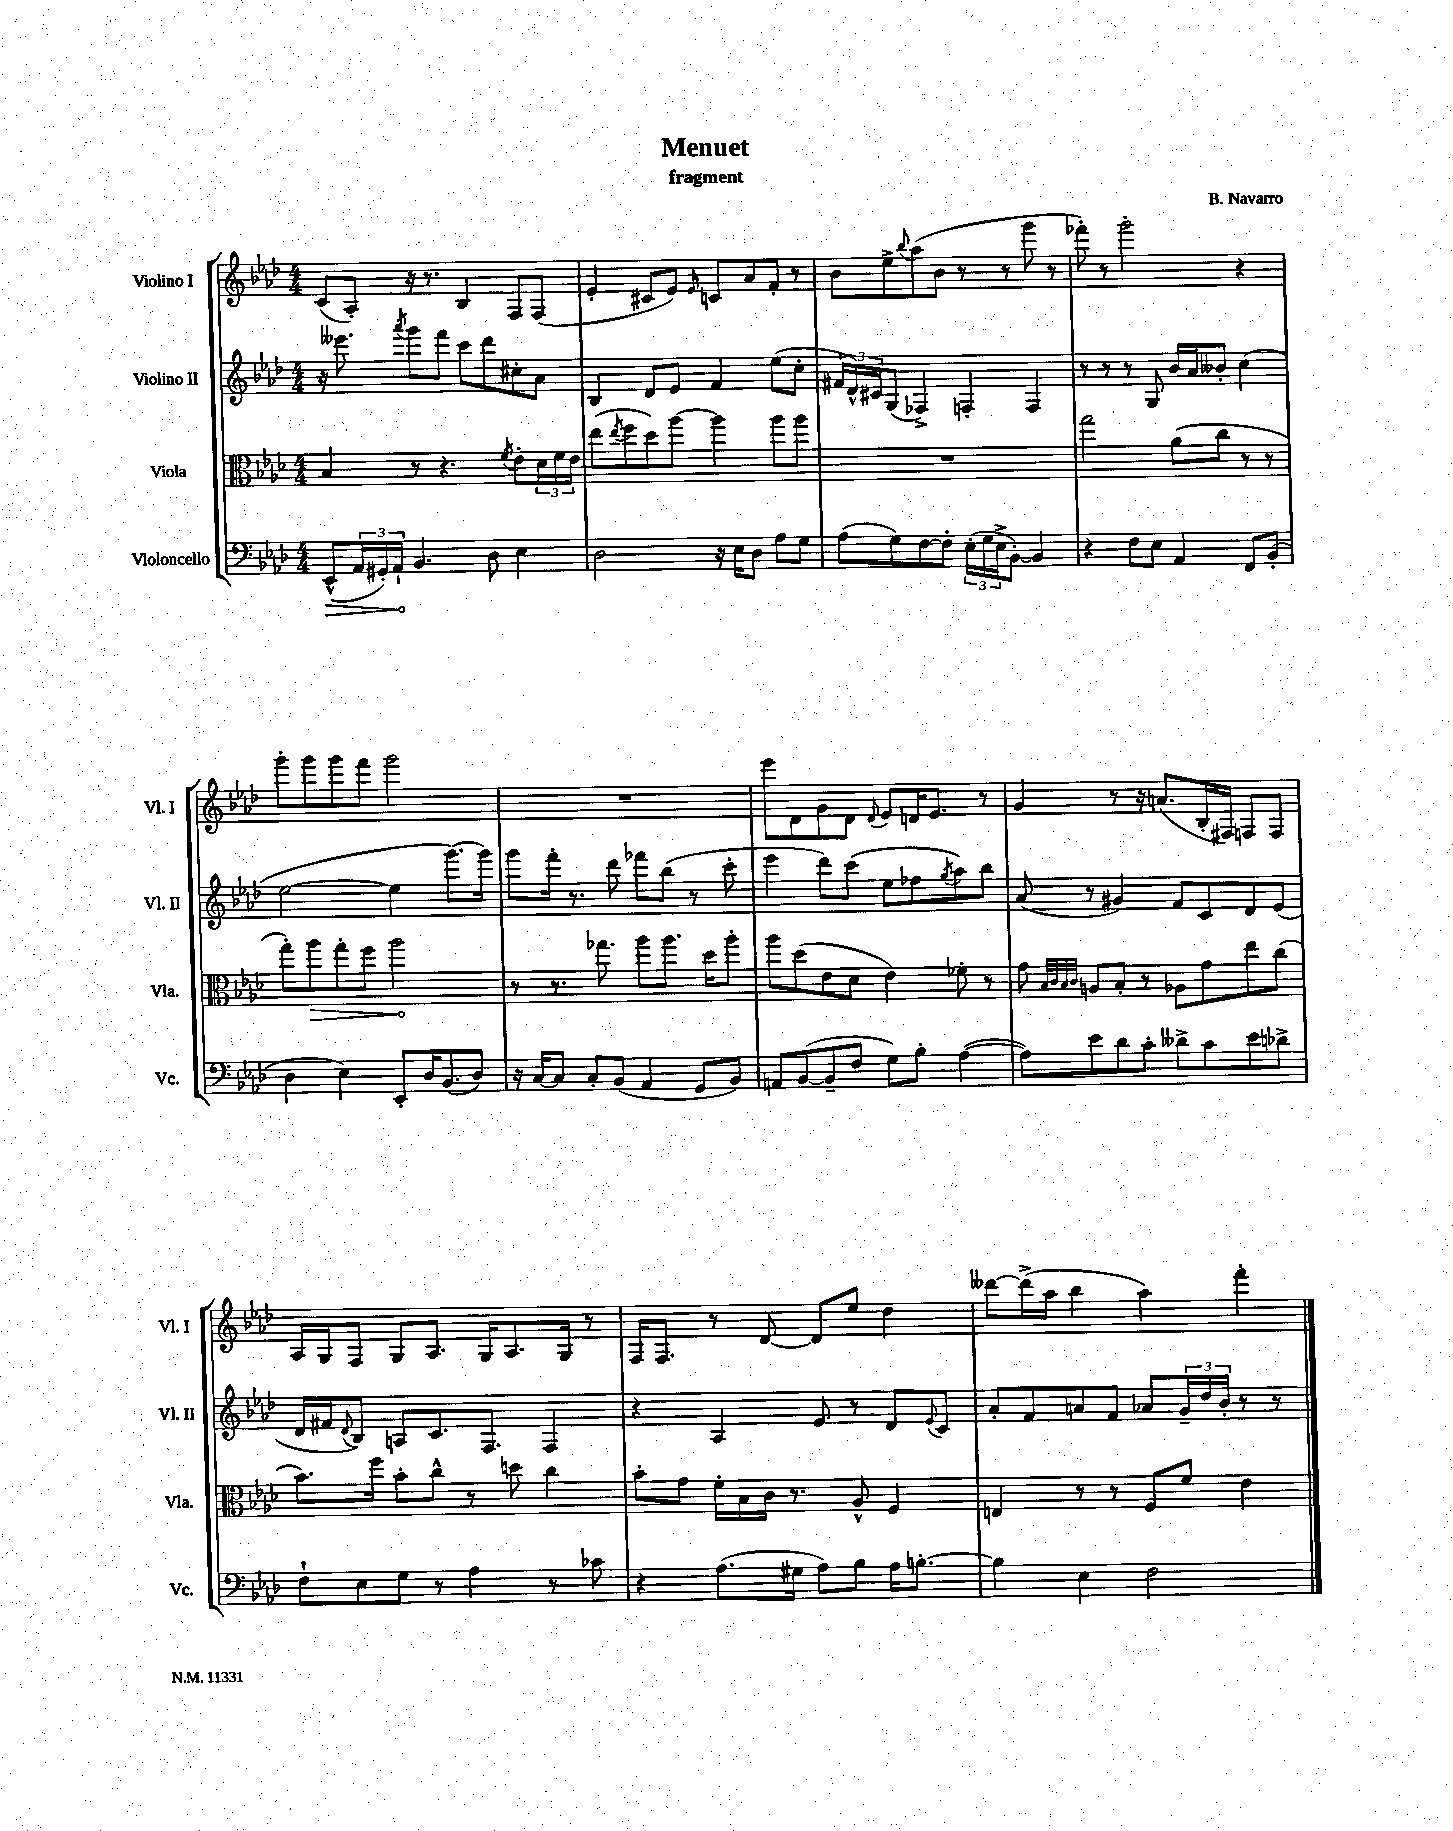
\header { title = "Menuet" composer = "B. Navarro" subtitle = "fragment" }
<<
\new StaffGroup <<
\new Staff = "s0" \with { instrumentName = "Violino I" shortInstrumentName = "Vl. I" } {
    \clef treble \key aes \major \numericTimeSignature \time 4/4
    c'8( aes8-.) r16 r8. bes4 f8 f8( |
    ees'4-. cis'8 ees'8) \grace { ees'16 } c'8 aes'8 f'8-. r8 |
    bes'8 ees''8-> \appoggiatura { bes''8 } aes''8( bes'8 r8 r8 g'''8 r8 |
    fes'''8-.) r8 g'''2-. r4 |
    g'''8-. g'''8 g'''8 f'''8 g'''2 |
    R1 |
    ees'''8 des'8 g'8 des'8 \appoggiatura { des'8 } ees'8 d'16 ees'8. r8 |
    g'4 r8 r16 a'8.( bes16-. fis16) f8 f8 |
    aes16 g16 f8 g8 aes8. g16 aes8. g16 r8 |
    f16 f8. r8 des'8~ des'8 ees''8 des''4 |
    deses'''8~ deses'''16->( aes''16 bes''4 aes''4) f'''4-. \bar "|." |
}
\new Staff = "s1" \with { instrumentName = "Violino II" shortInstrumentName = "Vl. II" } {
    \clef treble \key aes \major \numericTimeSignature \time 4/4
    r16 eeses'''8. \acciaccatura { aes'''8 } g'''8 f'''8 c'''8 des'''8 cis''8-. aes'8 |
    bes4 des'8 ees'8 f'4 ees''8( c''8-. |
    \tuplet 3/2 { fis'16 des'16-^) cis'16 } g8( fes4->) f4-. f4 |
    r8 r8 r8 g8 bes'16 aes'16 beses'8-. c''4( |
    ees''2~ ees''4 g'''8.~) g'''16 |
    g'''8 f'''16-. r8. des'''8 fes'''8 bes''8( r8 c'''8-. |
    ees'''4 des'''8) c'''8( ees''8 fes''8 \acciaccatura { g''8 } aes''8) bes''8 |
    aes'8( r8 gis'4) f'8 c'8 des'8 ees'8( |
    des'16 fis'16 \appoggiatura { des'8 } bes8) a8 c'8. f8. f4 |
    r4 aes4 ees'8 r8 des'8 \appoggiatura { ees'8 } c'8 |
    aes'8-. f'8 a'8 f'8 aes'8 \tuplet 3/2 { g'16-- des''16 bes'16-. } r8 r8 \bar "|." |
}
\new Staff = "s2" \with { instrumentName = "Viola" shortInstrumentName = "Vla." } {
    \clef alto \key aes \major \numericTimeSignature \time 4/4
    bes4 r8 r4. \acciaccatura { f'8 } ees'8-. \tuplet 3/2 { des'16 f'16 ees'16 } |
    ees''8( \acciaccatura { ees''8 } f''8 des''8) aes''8~ aes''4 aes''8 aes''8 |
    R1 |
    g''2 aes'8( c''8 r8 r8 |
    g''8-.) \once \override Hairpin.circled-tip = ##t aes''8\> g''8-. f''8 aes''2\! |
    r8 r8. ges''8. aes''8 aes''8. des''16 aes''8-. |
    aes''8 des''8( ees'8 des'8 ees'4) fes'8-. r8 |
    g'8 \grace { bes32 c'32 bes32 c'32 } a8 bes8-. r8 aes8 g'8 ees''8 c''8( |
    bes'8.) f''16 bes'8-. c''8-^ r8 d''8 c''4 |
    bes'8-. g'8 f'16-. bes16 c'16 r8. aes8-^ f4 |
    e4 r8 r8 f8 f'8 ees'4 \bar "|." |
}
\new Staff = "s3" \with { instrumentName = "Violoncello" shortInstrumentName = "Vc." } {
    \clef bass \key aes \major \numericTimeSignature \time 4/4
    \once \override Hairpin.circled-tip = ##t ees,8-^\>( \tuplet 3/2 { aes,16 gis,16-.) aes,16-!\! } bes,4. des8 ees4 |
    des2 r16 ees16 des8 aes8 g8 |
    aes8( g8) f8~ f8-. \tuplet 3/2 { ees16-.( g16 ees16-> } bes,8~-.) bes,4 |
    r4 f8 ees8 aes,4 f,8 bes,8-.( |
    des4 ees4) ees,8-. des16 bes,8.( des8) |
    r16 c16~ c8 c8-. bes,8( aes,4 g,8 bes,8) |
    a,8 bes,8~( bes,8-- f8 g8) bes8-. aes4~( |
    aes8) ees'8 des'8 c'8-. deses'8-> c'8 ees'8 des'8-> |
    f8-! ees8 g8 r8 aes4 r8 ces'8 |
    r4 aes8.( gis16 aes8) bes8 aes16 b8.~-. |
    b4 ees4 f2 \bar "|." |
}
>>
>>
\layout { \context { \Score \remove "Bar_number_engraver" } }
